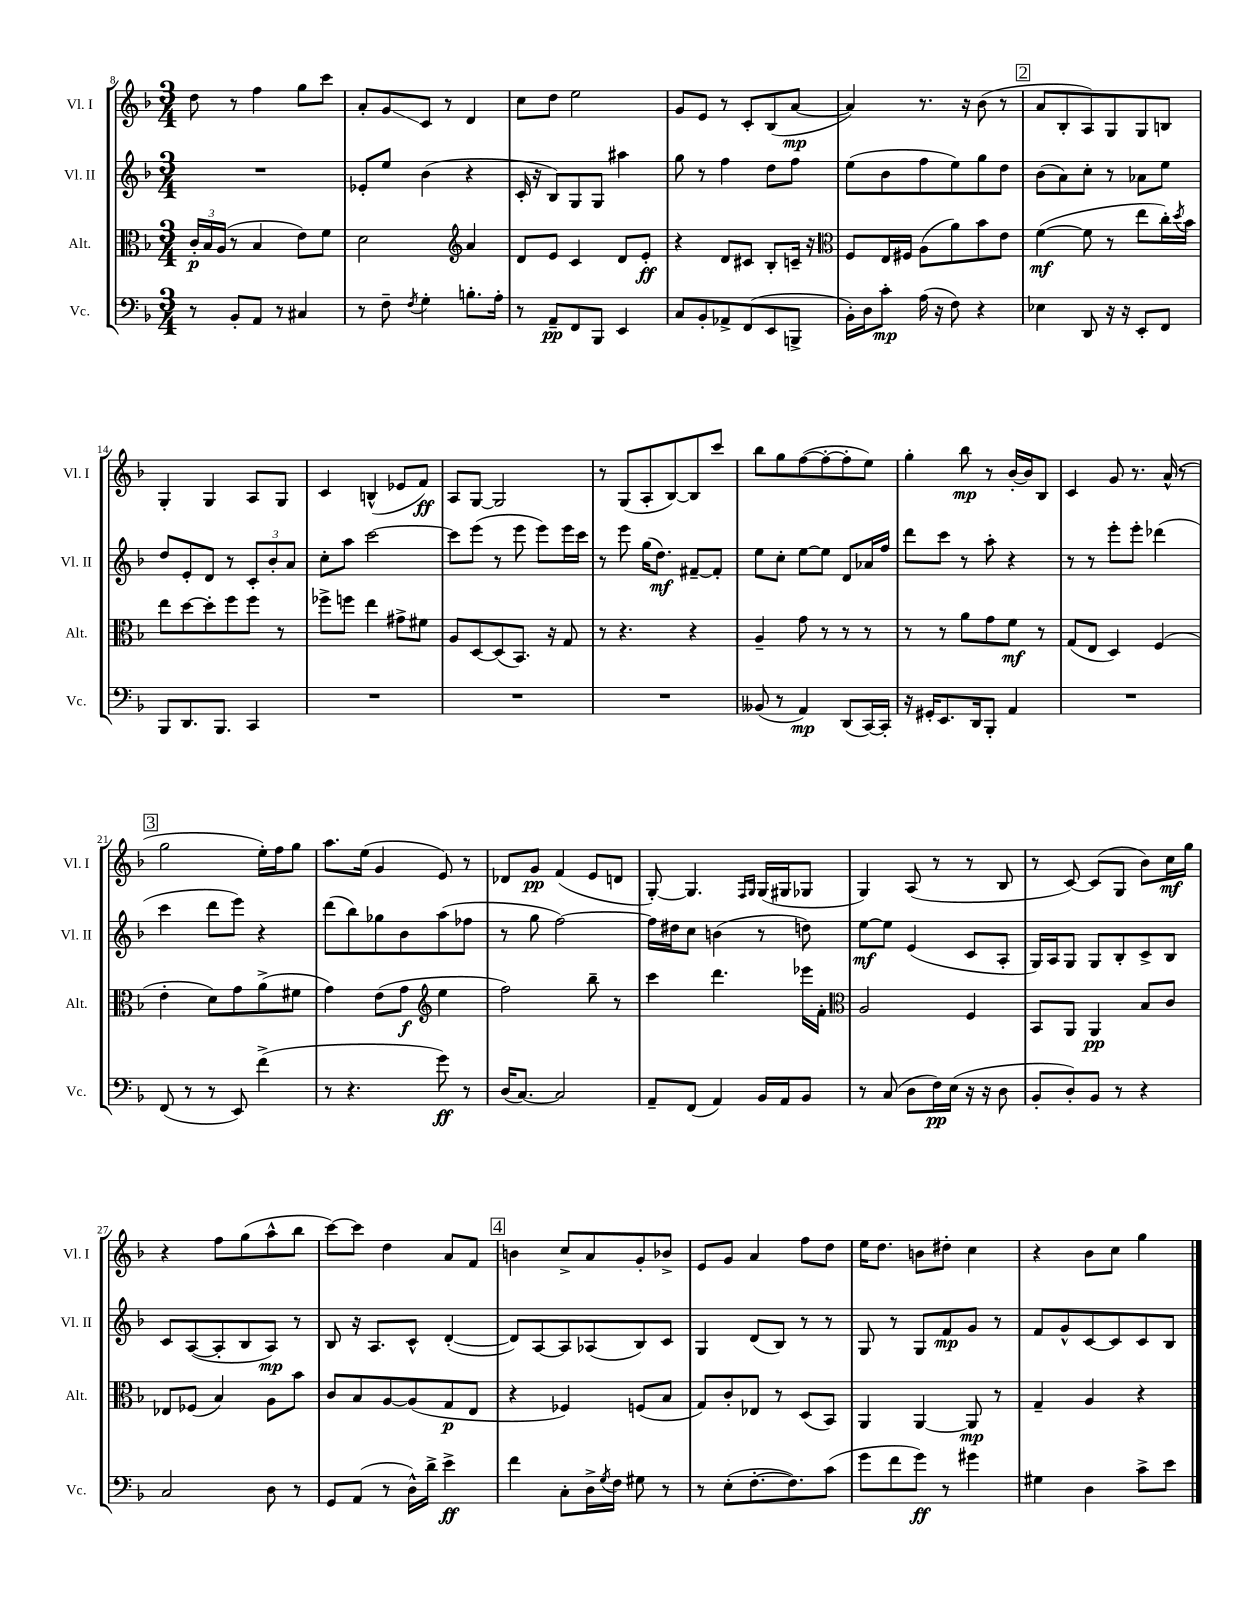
<<
\new StaffGroup <<
\new Staff = "s0" \with { instrumentName = "Vl. I" shortInstrumentName = "Vl. I" } {
    \clef treble \key f \major \numericTimeSignature \time 3/4
    d''8 r8 f''4 g''8 c'''8 |
    a'8-. g'8\glissando c'8 r8 d'4 |
    c''8 d''8 e''2 |
    g'8 e'8 r8 c'8-. bes8( a'8~\mp |
    a'4) r8. r16 bes'8( r8 |
    \mark \markup { \box "2" } a'8 bes8-. a8) g8 g8 b8 |
    g4-. g4 a8 g8 |
    c'4 b4-^( ees'8 f'8\ff) |
    a8 g8~ g2 |
    r8 g8( a8-. bes8~) bes8 c'''8 |
    bes''8 g''8 f''8~( f''8~-. f''8-. e''8) |
    g''4-. bes''8\mp r8 bes'16~-. bes'16 bes8 |
    c'4 g'8 r8. a'16-^( r8 |
    \mark \markup { \box "3" } g''2 e''16-.) f''16 g''8 |
    a''8. e''16( g'4 e'8) r8 |
    des'8 g'8\pp f'4( e'8 d'8 |
    g8~-.) g4. \grace { f16 g16 } g16( gis16 ges8 |
    g4) a8( r8 r8 bes8 |
    r8 c'8~) c'8( g8 bes'8) c''16\mf g''16 |
    r4 f''8 g''8( a''8-^ bes''8 |
    c'''8~) c'''8 d''4 a'8 f'8 |
    \mark \markup { \box "4" } b'4 c''8-> a'8 g'8-. bes'8-> |
    e'8 g'8 a'4 f''8 d''8 |
    e''16 d''8. b'8 dis''8-. c''4 |
    r4 bes'8 c''8 g''4 \bar "|." |
}
\new Staff = "s1" \with { instrumentName = "Vl. II" shortInstrumentName = "Vl. II" } {
    \clef treble \key f \major \numericTimeSignature \time 3/4
    R2. |
    ees'8-. e''8 bes'4( r4 |
    c'16-. r16 bes8) g8 g8 ais''4 |
    g''8 r8 f''4 d''8 f''8 |
    e''8( bes'8 f''8 e''8) g''8 d''8 |
    \mark \markup { \box "2" } bes'8( a'8) c''8-. r8 aes'8 e''8 |
    d''8 e'8-. d'8 r8 \tuplet 3/2 { c'8-. bes'8-. a'8 } |
    c''8-. a''8 c'''2~ |
    c'''8 e'''8( r8 e'''8 e'''8) e'''16 c'''16 |
    r8 e'''8 g''16( d''8.\mf) fis'8~-- fis'8-. |
    e''8 c''8-. e''8~ e''8 d'8 aes'16 f''16 |
    d'''8 c'''8 r8 a''8-. r4 |
    r8 r8 e'''8-. e'''8-. des'''4( |
    \mark \markup { \box "3" } c'''4 d'''8 e'''8) r4 |
    d'''8( bes''8) ges''8 bes'8 a''8( fes''8 |
    r8 g''8 f''2~) |
    f''16 dis''16 c''8 b'4( r8 d''8) |
    e''8~\mf e''8 e'4( c'8 a8-. |
    g16) a16 g8 g8 bes8-. c'8-> bes8 |
    c'8 a8~( a8-. bes8 a8\mp) r8 |
    bes8 r16 a8. c'8-^ d'4~-.( |
    \mark \markup { \box "4" } d'8) a8~ a8 aes8( bes8) c'8 |
    g4 d'8( bes8) r8 r8 |
    g8 r8 g8 f'8\mp g'8 r8 |
    f'8 g'8-^ c'8~ c'8 c'8 bes8 \bar "|." |
}
\new Staff = "s2" \with { instrumentName = "Alt." shortInstrumentName = "Alt." } {
    \clef alto \key f \major \numericTimeSignature \time 3/4
    \tuplet 3/2 { c'16-.\p bes16 a16( } r8 bes4 e'8) f'8 |
    d'2 \clef treble a'4 |
    d'8 e'8 c'4 d'8 e'8-.\ff |
    r4 d'8 cis'8 bes8-. c'16-- r16 |
    \clef alto f8 e16 fis16 a8( a'8) bes'8 e'8 |
    \mark \markup { \box "2" } f'4~\mf( f'8 r8 e''8 c''16-.) \acciaccatura { d''8 } bes'16 |
    e''8 d''8~ d''8-. f''8 f''8 r8 |
    fes''8-> f''8 e''4 gis'8-> fis'8 |
    a8 d8~ d8( bes,8.) r16 g8 |
    r8 r4. r4 |
    a4-- g'8 r8 r8 r8 |
    r8 r8 a'8 g'8 f'8\mf r8 |
    g8( e8 d4) f4( |
    \mark \markup { \box "3" } e'4-. d'8) g'8 a'8->( fis'8 |
    g'4) e'8( g'8\f \clef treble e''4 |
    f''2) bes''8-- r8 |
    c'''4 d'''4. ees'''16 f'16-. |
    \clef alto a2 f4 |
    bes,8 a,8 a,4\pp bes8 c'8 |
    ees8 fes8( bes4) a8 bes'8 |
    c'8 bes8 a8~ a8( g8\p e8 |
    \mark \markup { \box "4" } r4 fes4) f8( bes8 |
    g8) c'8-. ees8 r8 d8( bes,8) |
    a,4 a,4~ a,8\mp r8 |
    g4-- a4 r4 \bar "|." |
}
\new Staff = "s3" \with { instrumentName = "Vc." shortInstrumentName = "Vc." } {
    \clef bass \key f \major \numericTimeSignature \time 3/4
    r8 bes,8-. a,8 r8 cis4 |
    r8 f8-- \acciaccatura { f8 } g4-. b8.-. a16-. |
    r8 a,8--\pp f,8 bes,,8 e,4 |
    c8 bes,8-. aes,8-> f,8( e,8 b,,8-> |
    bes,16-.) d16 c'8-.\mp a16( r16 f8) r4 |
    \mark \markup { \box "2" } ees4 d,8 r16 r16 e,8-. f,8 |
    bes,,8 d,8. bes,,8. c,4 |
    R2. |
    R2. |
    R2. |
    beses,8( r8 a,4\mp) d,8( c,16~) c,16-. |
    r16 gis,16-. e,8. d,16 bes,,8-. a,4 |
    R2. |
    \mark \markup { \box "3" } f,8( r8 r8 e,8) f'4->( |
    r8 r4. g'8\ff) r8 |
    d16( c8.~) c2 |
    a,8-- f,8( a,4) bes,16 a,16 bes,8 |
    r8 c8( d8 f16\pp) e16( r16 r16 d8 |
    bes,8-. d8-.) bes,8 r8 r4 |
    c2 d8 r8 |
    g,8 a,8( r8 d16-^) d'16-> e'4->\ff |
    \mark \markup { \box "4" } f'4 c8-. d16-> \acciaccatura { g8 } f16 gis8 r8 |
    r8 e8-.( f8.~-. f8.) c'8( |
    g'8 f'8 g'8\ff) r8 gis'4 |
    gis4 d4 c'8-> e'8 \bar "|." |
}
>>
>>
\layout { \context { \Score currentBarNumber = #8 } }
